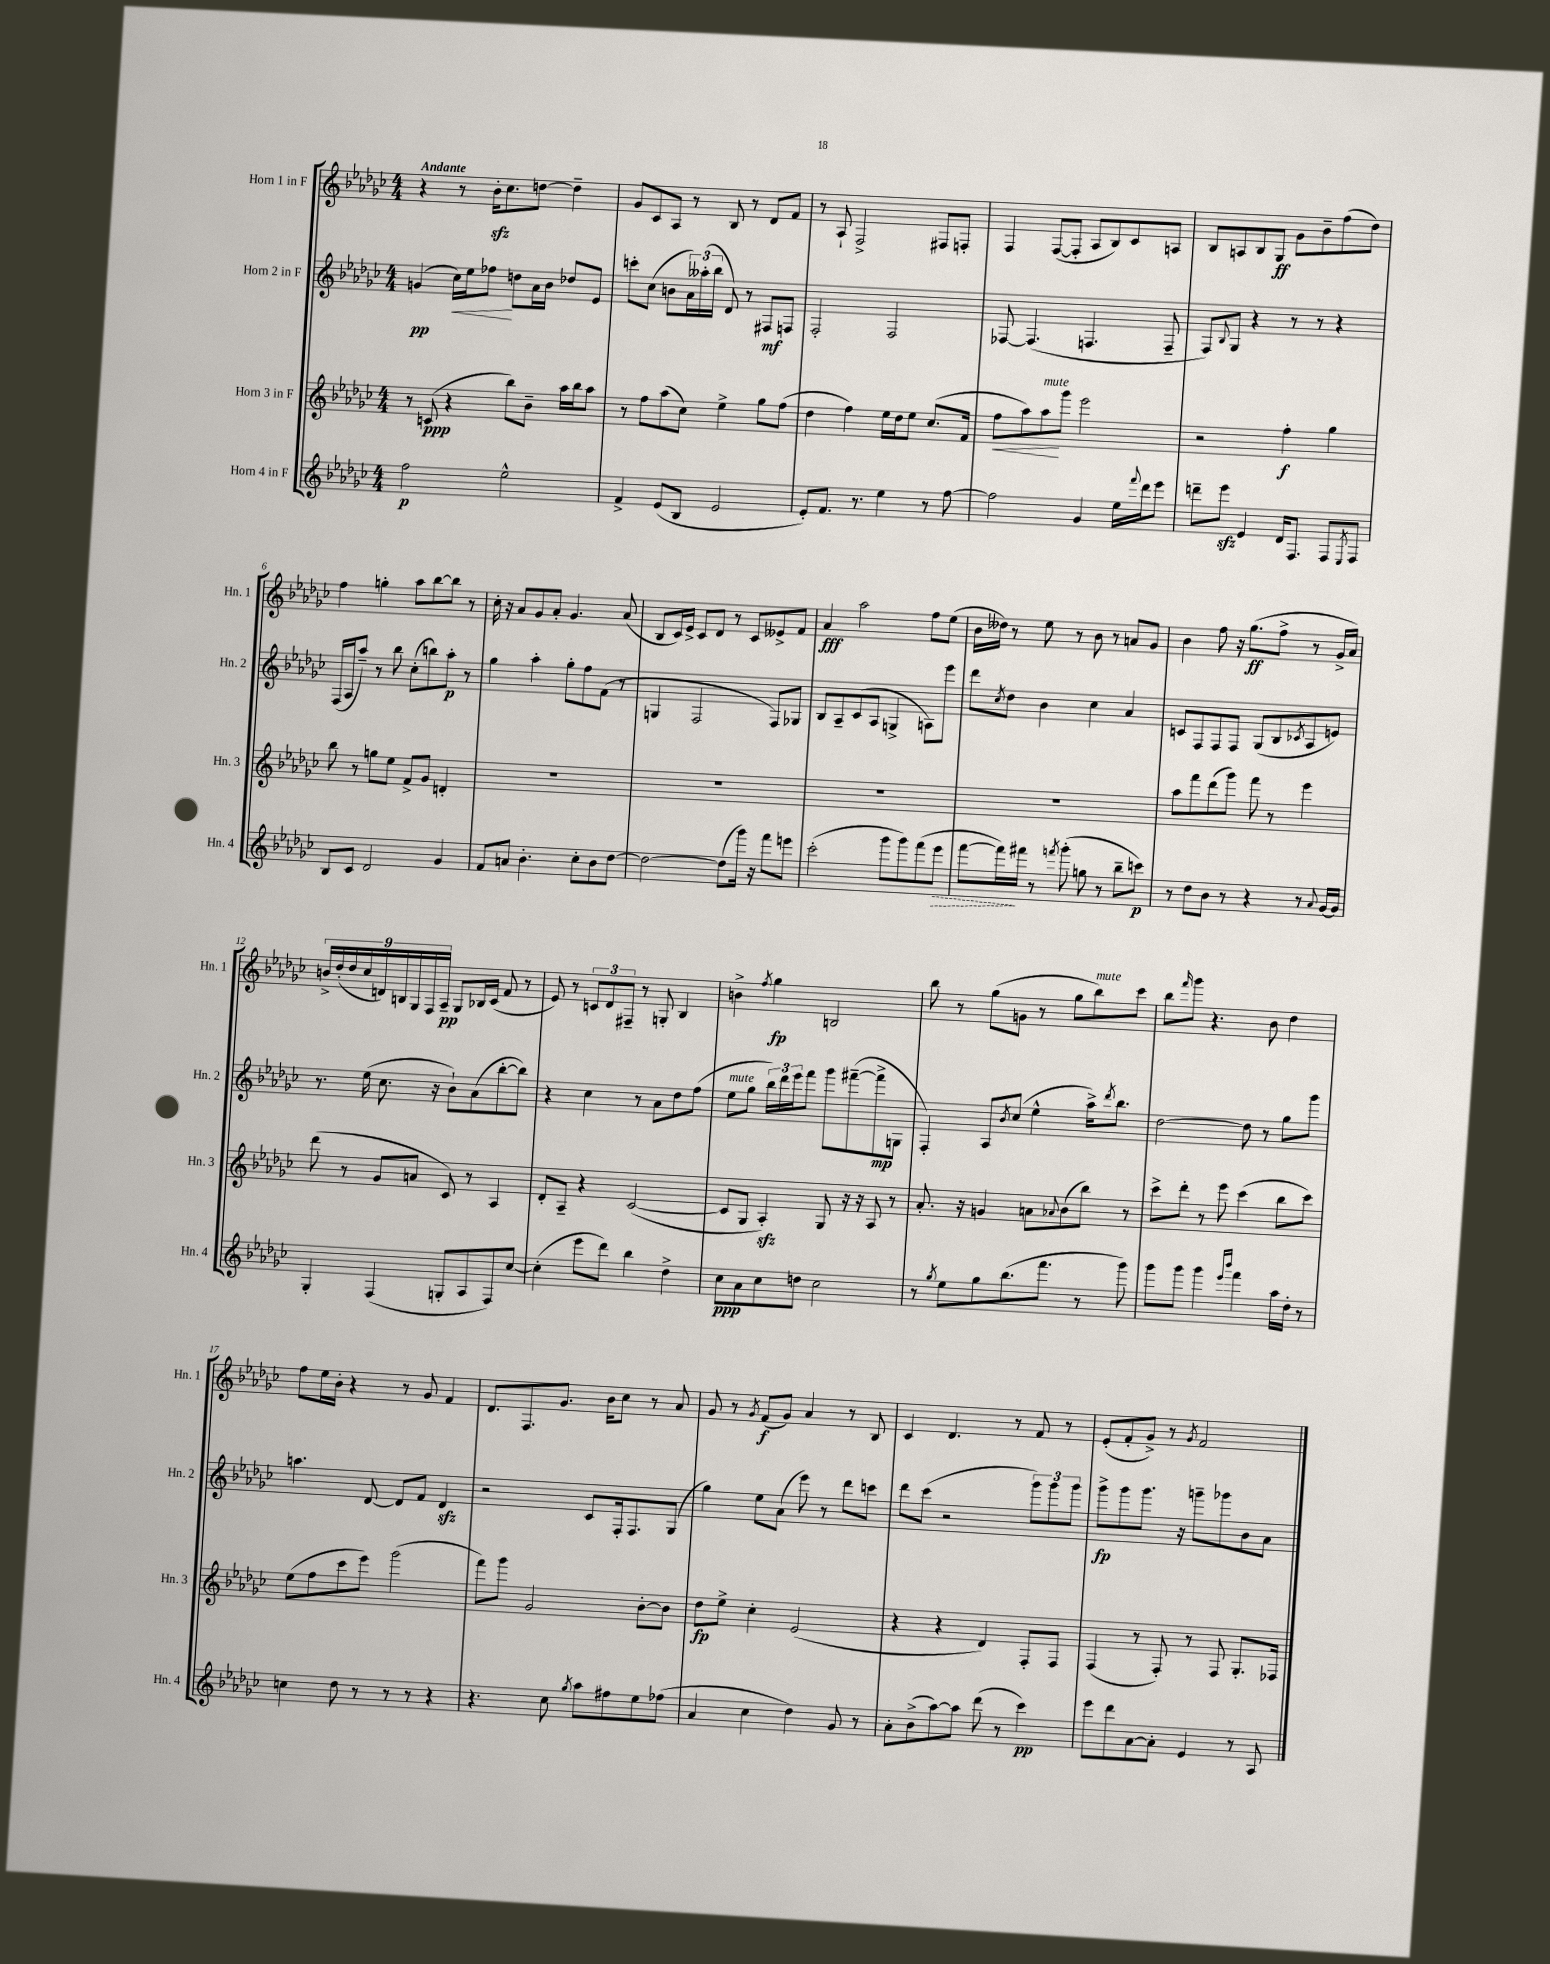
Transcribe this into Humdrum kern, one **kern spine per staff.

**kern	**kern	**kern	**kern
*staff4	*staff3	*staff2	*staff1
*clefG2	*clefG2	*clefG2	*clefG2
*k[b-e-a-d-g-c-]	*k[b-e-a-d-g-c-]	*k[b-e-a-d-g-c-]	*k[b-e-a-d-g-c-]
*M4/4	*M4/4	*M4/4	*M4/4
2ff	8r	(4g	4r
.	(8c	.	.
.	4r	16cc-)	8r
.	.	16ee-	.
.	.	8ff-	16b-'
.	.	.	8.cc-
2ee-^^	8bb-)	8dd	.
.	8b-~	16a-	[8dd
.	.	16b-	.
.	16aa-	8dd-	4dd~]
.	16bb-	.	.
.	8aa-	8e-	.
=	=	=	=
4f^	8r	8ccc'	8g-
.	8ff	(8cc-	8c-
(8e-	(8aa-	8b	8A-
8B-	8cc-)	24a-)	8r
.	.	(24aa--'	.
.	.	24bb-	.
2e-	4ee-^	8d-)	8B-
.	.	8r	8r
.	8gg-	8F#	8d-
.	(8ff	8F	8f
=	=	=	=
8e-')	4dd-	2F'	8r
8.f	.	.	8A-`
.	4ff)	.	2F^
8.r	.	.	.
4ee-	16ee-	2F	.
.	16dd-	.	.
.	8ee-	.	.
8r	(8.cc-	.	8F#
[8ff	.	.	8F'
.	16f	.	.
=	=	=	=
2ff]	8ff	[8F-	4F
.	8aa-)	(4.F-]	.
.	8aa-	.	([8F
.	8ggg-	.	8F']
4g-	2eee-	4.F	8A-
.	.	.	8B-)
16ee-	.	.	8c-
8qqfff	.	.	.
16ddd-	.	.	.
8eee-	.	8F~	8A
=	=	=	=
8ddd~	2r	8F)	8B-
.	.	8qqB-	.
8eee-	.	8G-	8A
4e-	.	4r	8B-
.	.	.	8G-
16d-	4ff'	8r	8g-
8.F	.	.	.
.	.	8r	8b-~
8F	4gg-	4r	(8ff
8qE-	.	.	.
8F	.	.	8dd-)
=	=	=	=
8B-	8bb-	(16F	4ff
.	.	16A-	.
8c-	8r	8aa-~)	.
2d-	8gg	8r	4gg'
.	8ee-	8bb-	.
.	8f^	(8cc-'	8aa-
.	8g-	8bb)	[8bb-
4g-	4d'	8aa-'	8bb-]
.	.	8r	8r
=	=	=	=
8f	1r	4gg-	16cc-'
.	.	.	16r
8a	.	.	8a-
4.b-'	.	4aa-'	8g-
.	.	.	8a-'
.	.	8gg-'	4.g-
8cc-'	.	8ff	.
8b-	.	(8f	.
[8dd-	.	8r	(8a-
=	=	=	=
2dd-_	1r	4G	8B-
.	.	.	16c-)
.	.	.	16e-^
.	.	2F	8c-
.	.	.	8d-
(8dd-]	.	.	8r
16ggg-)	.	.	8c-
16r	.	.	.
8fff	.	8F)	8e--^
8eee	.	8G-	8f
=	=	=	=
(2ccc-'	1r	8B-	4a-
.	.	8A-~	.
.	.	(8c-	2aa-
.	.	8A-	.
8ggg-	.	4G^	.
8ggg-)	.	.	.
(8fff	.	8A)	8ff
8eee-	.	8eee-	(8ee-
=	=	=	=
[8fff	1r	8ddd-	16b-
.	.	.	16dd--)
.	.	8qcc-	.
16fff])	.	8dd-	8r
16fff#	.	.	.
8r	.	4b-	8ee-
8qfff	.	.	.
(8ggg-'	.	.	8r
8gg	.	4cc-	8b-
8r	.	.	8r
8bb-~	.	4a-	8a
8ccc)	.	.	8g-
=	=	=	=
8r	8aa-	8c	4b-
8dd-	8fff	8F	.
8b-	(8ddd-	8F	8ff
8r	8ggg-)	8F	16r
.	.	.	(8.gg-
4r	8fff	(8G-	.
.	8r	8B-	8ff^
.	.	8qc-	.
8r	4eee-	8A-	8r
8qqa-	.	.	.
[16g-	.	8e)	16g-^
16g-]	.	.	16a-)
=	=	=	=
4G-'	(8ddd-	8.r	18b^
.	.	.	(18dd-'
.	.	.	18dd-
.	8r	.	.
.	.	.	18cc-
.	.	(16ee-	.
.	.	.	18d)
(4F	8g-	8.cc-	.
.	.	.	18B
.	.	.	18G-
.	8a	.	.
.	.	.	18F
.	.	16r	.
.	.	.	18A-~
8G'	8c-)	8b-`)	8G-
8A-	8r	(8a-	16B-
.	.	.	(16c-
8F)	4A-	[8bb-'	8f
[8cc-	.	8bb-])	8r
=	=	=	=
(4cc-']	8d-'	4r	8e-)
.	8A-~	.	8r
8eee-	4r	4cc-	12c
.	.	.	12d-
8ddd-)	.	.	.
.	.	.	12F#~
4bb-	([2c-	8r	8r
.	.	8a-	8G'
4dd-^	.	8dd-	4B-
.	.	(8ff	.
=	=	=	=
8cc-	8c-]	8ee-	4b^
8a-	8G-	8gg-	.
.	.	.	8qff
8cc-	4A-')	24bb-)	4gg-
.	.	24ddd-	.
.	.	24eee-	.
8dd	.	8fff	.
2cc-	8G-	8ggg-	2B
.	16r	([8fff#~	.
.	16r	.	.
.	8A-	8fff#^]	.
.	8r	8G	.
=	=	=	=
8r	8.a-'	4F')	8bb-
8qgg-	.	.	.
8ee-	.	.	8r
.	16r	.	.
8gg-	4g	8A-	(8gg-
.	.	8qb-	.
(8.bb-	.	(8cc-	8g
.	8a	4ee-^^	8r
8.fff	.	.	.
.	8qqa-	.	.
.	(8b-	.	8gg-
8r	8bb-)	16aa-^)	8bb-)
.	.	8qddd-	.
.	.	8.bb-	.
8ggg-)	8r	.	8ccc-
=	=	=	=
8ggg-	8ccc-^	[2dd-	8bb-
.	.	.	16qqfff
8ggg-	8ddd-'	.	8ggg-
4ggg-	8r	.	4.r
.	8eee-	.	.
16qqeee-	.	.	.
16qqbbb-	.	.	.
4fff	(4ccc-	8dd-]	.
.	.	8r	8b-
16aa-	8bb-	8gg-	4dd-
16dd-'	.	.	.
8r	8ccc-)	8ggg-	.
=	=	=	=
4cc	(8ee-	4.aa	8ff
.	8ff	.	16ee-
.	.	.	16b-'
8dd-	8ccc-	.	4r
8r	8eee-)	[8d-	.
8r	(2ggg-	8d-]	8r
8r	.	8f	8g-
4r	.	4d-	4f
=	=	=	=
4.r	8fff)	2r	8.d-
.	8ggg-	.	.
.	.	.	8.F
.	2g-	.	.
8cc-	.	.	8.g-
8qgg-	.	.	.
8aa-	.	8c-	.
.	.	.	16b-
8ff#	.	16F'	8cc-
.	.	8.F	.
8ee-	[8b-'	.	8r
(8ff-	8b-]	(8G-	8a-
=	=	=	=
4a-	8dd-	4gg-)	8g-
.	8ee-^	.	8r
.	.	.	8qg-
4cc-	4cc-'	8ee-	(8f
.	.	(8a-	8g-)
4dd-)	(2e-	8eee-)	4a-
.	.	8r	.
8g-	.	8ddd-	8r
8r	.	8ccc	8B-
=	=	=	=
8a-'	4r	8ddd-	4c-
(8b-^	.	(8ccc-	.
[8aa-)	4r	2r	4.d-
8aa-]	.	.	.
(8ddd-	4d-)	.	.
8r	.	.	8r
4ccc-)	8F'	12ggg-)	8f
.	.	12ggg-	.
.	8F	.	8r
.	.	12ggg-	.
=	=	=	=
8eee-	(4F	8ggg-^	(8e-'
8ddd-	.	8ggg-	8f'
[8a-	8r	8.ggg-	8g-^)
8a-']	8F')	.	8r
.	.	16r	.
.	.	.	8qg-
4e-	8r	8ggg~	2f
.	8F	8ggg-	.
8r	8.G-'	8b-	.
8A-	.	8a-	.
.	16F-	.	.
==	==	==	==
*-	*-	*-	*-
